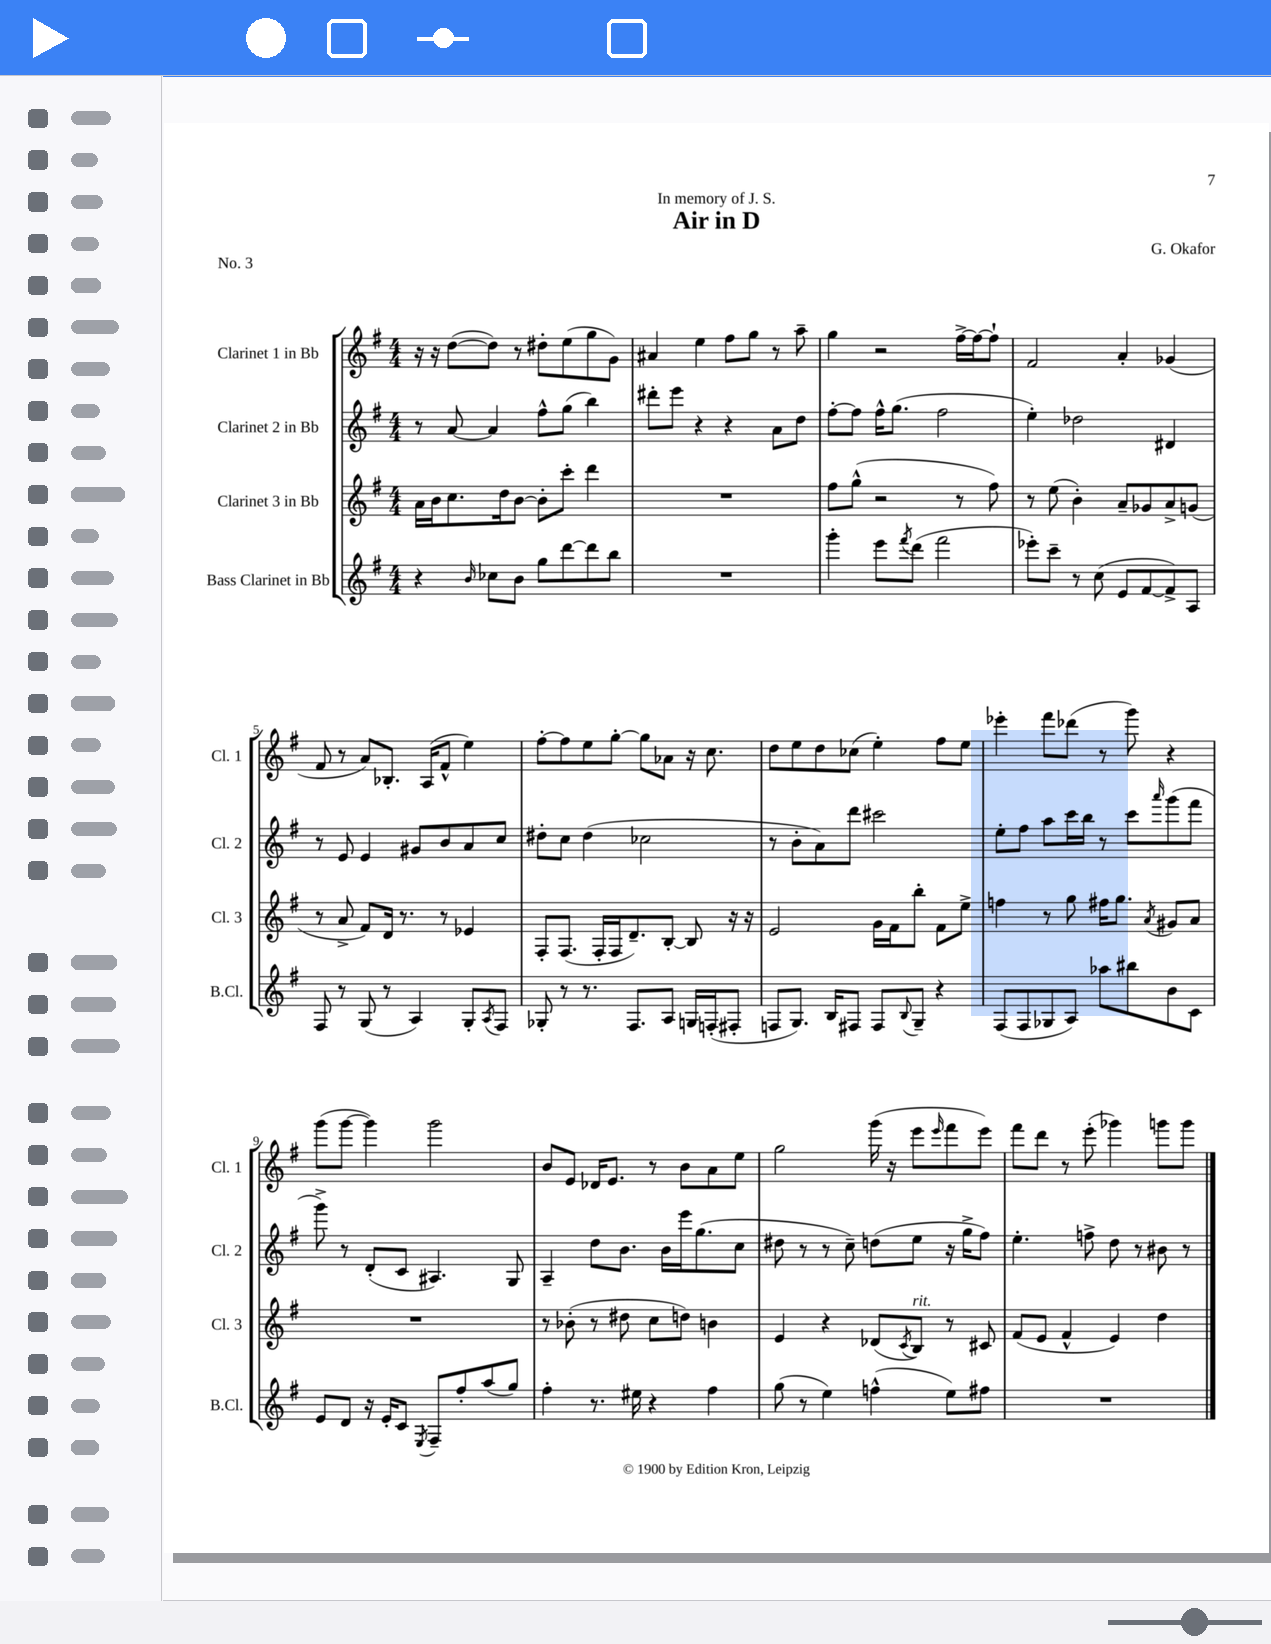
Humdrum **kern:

**kern	**kern	**kern	**kern
*part4	*part3	*part2	*part1
*staff4	*staff3	*staff2	*staff1
*I"Bass Clarinet in Bb	*I"Clarinet 3 in Bb	*I"Clarinet 2 in Bb	*I"Clarinet 1 in Bb
*I'B.Cl.	*I'Cl. 3	*I'Cl. 2	*I'Cl. 1
*clefG2	*clefG2	*clefG2	*clefG2
*k[f#]	*k[f#]	*k[f#]	*k[f#]
*M4/4	*M4/4	*M4/4	*M4/4
=1	=1	=1	=1
4r	16a\LL	8r	16r
.	16b\J	.	16r
.	8.cc\	[8a/	([8dd\L
16qqb/	.	.	.
8cc-X\L	.	4a/]	8dd\J])
.	16dd\k	.	.
8b\J	[8b\J	.	8r
8gg\L	8b'\L]	8ff#^^\L	8dd#X'\L
[8ddd\	8ccc'\J	(8gg\J	(8ee\
8ddd\]	4ddd\	4bb\)	8gg\
8bb\J	.	.	8g\J)
=2	=2	=2	=2
1r	1r	8ddd#X'\L	4a#X/
.	.	8eee\J	.
.	.	4r	4ee\
.	.	4r	8ff#\L
.	.	.	8gg\J
.	.	8a\L	8r
.	.	8dd\J	8aa~\
=3	=3	=3	=3
4ggg'\	8ff#\L	[8ff#'\L	4gg\
.	(8gg^^\J	8ff#\J]	.
8eee\L	2r	16ff#^^\KL	2r
.	.	(8.gg\J	.
8qfff#/	.	.	.
(8ddd\J	.	.	.
2fff#\	.	2ff#\	.
.	8r	.	[16ff#^\LL
.	.	.	16ff#\J_
.	8ff#\)	.	8ff#`\J]
=4	=4	=4	=4
8eee-X'\L)	8r	4ee'\)	2f#/
8ccc~\J	(8ee\	.	.
8r	4b'\)	2dd-X\	.
(8cc\	.	.	.
8e/L	8a~/L	.	4a'/
[8f#/	8g-X/	.	.
8f#^/])	8a^/	4d#X/	(4g-X/
8A/J	(8gn/J	.	.
!!LO:LB:g=z
=5	=5	=5	=5
8F#/	8r	8r	8f#/
8r	8a^/	8e/	8r
(8G/	8f#/L)	4e/	8a/L)
8r	16d/Jk	.	8.B-X'/J
.	8.r	.	.
4A/)	.	8g#X/L	.
.	.	.	(16A/KL
.	8r	8b/	8f#^^/J
8G'/L	4e-X/	8a/	4ee\)
8qA/	.	.	.
8F#/J	.	8cc/J	.
=6	=6	=6	=6
8G-X'/	8F#'/L	8dd#X'\L	[8ff#'\L
8r	(8.F#/J	8cc\J	8ff#\]
8.r	.	(4dd#\	8ee\
.	16F#'/LL	.	.
.	16F#/J	.	[8gg'\J
8.F#/L	8.d~/)	.	.
.	.	2cc-X\	8gg\L]
8A/J	[8B'/J	.	8a-X\J
16Gn/LL	8B/]	.	16r
(16Fn'/J	.	.	8.cc\
8F#X'/J	16r	.	.
.	16r	.	.
=7	=7	=7	=7
8Fn/L	2e/	8r	8dd\L
8.G/J)	.	8b'\L	8ee\
.	.	8a\)	8dd\
16B/KL	.	.	.
8F#X/J	.	8ddd\J	(8cc-X\J
8F#/L	16g\LL	2ccc#X\	4ee'\)
.	16f#\J	.	.
8qqB/	.	.	.
8G~/J	8bb'\J	.	.
4r	8f#\L	.	8ff#\L
.	8ee^\J	.	8ee\J
=8	=8	=8	=8
(8F#/L	4ffn\	8ee'\L	4eee-X'\
8F#/	.	8ff#\J	.
8G-X/	8r	8aa\L	8fff#\L
8A/J)	8gg\	16ccc\L	(8ddd-X\J
.	.	16bb\JJ	.
8aa-X\L	16ff#X\KL	8r	8r
.	8.gg\J	.	.
8bb#X\	.	8ccc\L	8ggg\)
.	8qa/	16qqaaa/	.
8b\	8g#X/L	(8ggg\	4r
8c\J	8a/J	8fff#\J	.
!!LO:LB:g=z
=9	=9	=9	=9
8e/L	1r	8ggg^\)	(8ggg\L
8d/J	.	8r	[8ggg\J
16r	.	(8d'/L	4ggg\])
16e'/KL	.	.	.
8c/J	.	8c/J	.
8qE/	.	.	.
8F#~/L	.	4.A#X/)	2ggg\
8ff#'/	.	.	.
(8aa/	.	.	.
8gg/J)	.	8G/	.
=10	=10	=10	=10
4ff#'\	8r	4A~/	8b/L
.	(8b-X'\	.	8e/J
8.r	8r	8dd\L	16d-X/KL
.	.	.	8.e/J
.	8dd#X\	8.b\J	.
16ee#X\	.	.	.
4r	8cc\L	.	8r
.	.	16b\LL	.
.	8ddn\J)	16eee\J	8b\L
.	.	(8.gg\	.
4ff#\	4bn\	.	8a\
.	.	8cc\J	8ee\J
=11	=11	=11	=11
(8gg\	4e/	8dd#X\	2gg\
8r	.	8r	.
4ee\)	4r	8r	.
.	.	8cc~\)	.
(4ffn^^\	(8d-X/L	(8ddn\L	(16ggg\
.	.	.	16r
.	8qc/	.	.
!	!LO:TX:a:i:t=rit.	!	!
.	8B/J)	8ee\J	8eee\L
.	.	.	16qqeee/
8ee\L)	8r	16r	8fff#\
.	.	16gg^\KL	.
8ff#X\J	8c#X/	8ff#\J)	8eee\J)
=12	=12	=12	=12
1r	(8f#/L	4.ee'\	8fff#\L
.	8e/J	.	8ddd\J
.	4f#^^/	.	8r
.	.	8ffn^\	(8eee'\
.	4e/)	8dd\	4ggg-X\)
.	.	8r	.
.	4dd\	8b#X\	8gggn\L
.	.	8r	8ggg\J
==	==	==	==
*-	*-	*-	*-
